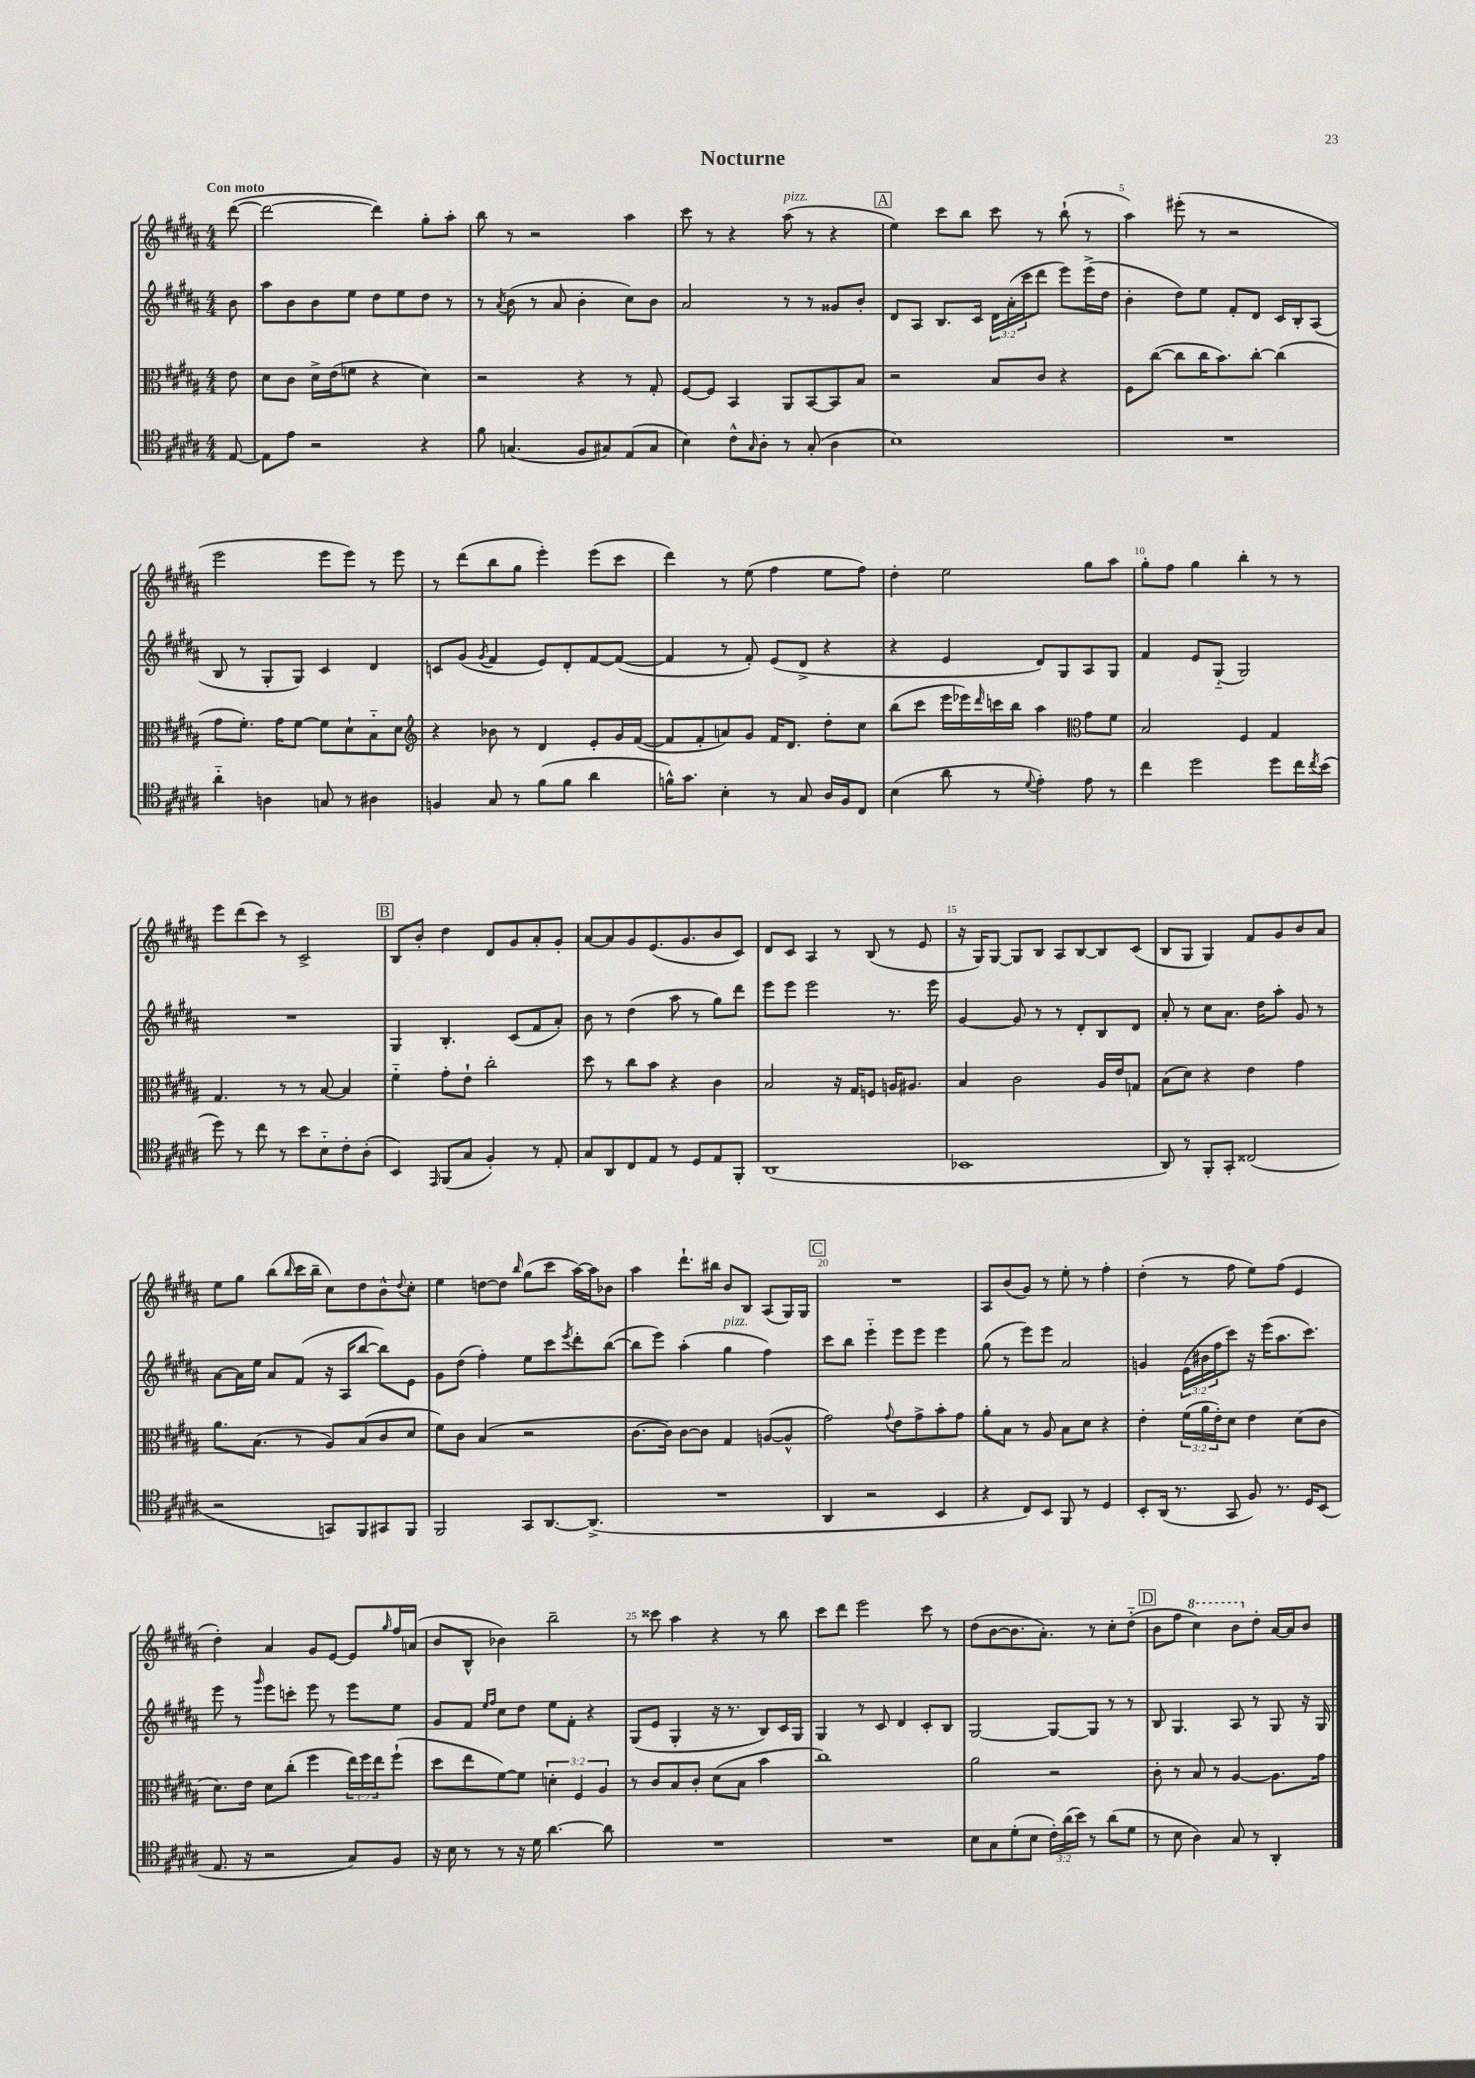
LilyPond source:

\header { title = "Nocturne" }
<<
\new StaffGroup <<
\new Staff = "s0" {
    \clef treble \key b \major \numericTimeSignature \time 4/4 \partial 8 \tempo "Con moto"
    dis'''8~( |
    dis'''2~ dis'''4) gis''8-. ais''8-. |
    b''8 r8 r2 ais''4 |
    cis'''8 r8 r4 ais''8^\markup { \italic "pizz." }( r8 r4 |
    \mark \markup { \box "A" } e''4) cis'''8 b''8 cis'''8 r8 b''8-!( r8 |
    ais''4) eis'''8-.( r8 r2 |
    e'''2 e'''8 e'''8) r8 e'''8 |
    r8 dis'''8( b''8 gis''8 e'''4-.) e'''8( cis'''8 |
    dis'''4) r8 e''8( fis''4 e''8 fis''8) |
    dis''4-. e''2 gis''8 ais''8 |
    gis''8-. fis''8 gis''4 b''4-. r8 r8 |
    e'''8 dis'''8( cis'''8) r8 cis'2-> |
    \mark \markup { \box "B" } b8 b'8-. dis''4 dis'8 gis'8 ais'8-. gis'8-. |
    ais'8~ ais'8 gis'8 e'8.( gis'8. b'8 cis'8) |
    dis'8 cis'8 ais4 r8 b8( r8 e'8 |
    r16 gis16) gis8~ gis8 b8 ais8 b8~ b8 cis'8( |
    b8 gis8 gis4) fis'8 gis'8 b'8 ais'8 |
    e''8 gis''8 b''8( \grace { b''16 } cis'''16 b''16-- cis''8) dis''8 b'8-^ \appoggiatura { dis''8 } cis''8-. |
    e''4 d''8~ d''8 \grace { b''16 } gis''8( cis'''8 ais''16~) ais''16 bes'8 |
    ais''4 dis'''8.-! bis''16 b'8 b8 ais8( gis16) gis16 |
    \mark \markup { \box "C" } R1 |
    ais8 b'8( gis'8) r8 e''8-. r8 fis''4-. |
    dis''4-.( r8 fis''8 e''8) fis''8( e'4 |
    dis''4-.) ais'4 gis'8 e'8~ e'8 \grace { gis''16 } fis''16 a'16( |
    b'8 b8-^ bes'4) b''2-- |
    r8 cisis'''8 ais''4 r4 r8 b''8 |
    cis'''8 dis'''8 e'''2 cis'''8 r8 |
    dis''8( b'8~ b'8. ais'8.-.) r8 cis''8-. dis''8-_( |
    \mark \markup { \box "D" } b'8 fis''8 \ottava #1 cis'''4) b''8 \ottava #0 dis''8-. ais'16~ ais'16 b'8 \bar "|." |
}
\new Staff = "s1" {
    \clef treble \key b \major \numericTimeSignature \time 4/4 \override Staff.TupletNumber.text = #tuplet-number::calc-fraction-text \partial 8
    b'8 |
    ais''8 b'8 b'8 e''8 dis''8 e''8 dis''8 r8 |
    r8 \acciaccatura { ais'8 } b'8( r8 ais'8 b'4-. cis''8) b'8 |
    ais'2 r8 r8 gisis'8 b'8-. |
    \mark \markup { \box "A" } dis'8 ais8 b8. cis'16 \tuplet 3/2 { dis'16 ais'16-.( cis'''16 } dis'''8 e'''8) e'''16->( dis''16 |
    b'4-. dis''8) e''8 fis'8-. dis'8 cis'16 b16-. ais8( |
    b8 r8 gis8-. gis8) cis'4 dis'4 |
    c'8 gis'8( \acciaccatura { gis'8 } fis'4 e'8) dis'8-. fis'8~ fis'8~( |
    fis'4 r8 fis'8-.) e'8( dis'8-> r4 |
    r4 e'4 dis'8) gis8 ais8 gis8 |
    fis'4 e'8 gis8-_( gis2) |
    R1 |
    \mark \markup { \box "B" } gis4 b4.-. cis'8( fis'8 ais'8-.) |
    b'8 r8 dis''4( ais''8 r8 gis''8) dis'''8 |
    e'''8 e'''8 e'''2 r8. e'''16 |
    gis'4~ gis'8 r8 r8 dis'8-. b8 dis'8 |
    ais'8-. r8 cis''8 ais'8. dis''16 ais''8-. gis'8 r8 |
    ais'8~ ais'16 e''16 ais'8 fis'8( r16 ais16 b''8~ b''8) e'8 |
    gis'8 dis''8( fis''4-.) e''8 cis'''8 \acciaccatura { e'''8 } dis'''8-. b''8~( |
    b''8 e'''8) ais''4-.( gis''4^\markup { \italic "pizz." } fis''4) |
    \mark \markup { \box "C" } cis'''8 b''8 e'''4-_ e'''8 e'''8 e'''4 |
    gis''8( r8 e'''8) e'''8 ais'2 |
    g'4 \tuplet 3/2 { e'16( bis'16 fis''16 } cis'''8) r16 e'''16( ais''8. cis'''8.) |
    e'''8 r8 \grace { gis'''16 } e'''8 c'''8-. e'''8 r8 e'''8 e''8 |
    gis'8 fis'8 \grace { e''16 fis''16 } cis''8 dis''8 e''8 fis'8-. r4 |
    gis8( e'8 gis4-. r16 r8. b8) cis'16 gis16 |
    gis4 r8 cis'8 dis'4 cis'8-. b8 |
    gis2~ gis8~ gis8 r8 r8 |
    \mark \markup { \box "D" } b8 gis4. ais8 r8 gis8 r16 gis16 \bar "|." |
}
\new Staff = "s2" {
    \clef alto \key b \major \numericTimeSignature \time 4/4 \override Staff.TupletNumber.text = #tuplet-number::calc-fraction-text \partial 8
    e'8 |
    dis'8 cis'8 dis'16-> e'16( f'8 r4 dis'4) |
    r2 r4 r8 gis8-. |
    fis8~ fis8 b,4 ais,8 b,8~ b,8 b8 |
    \mark \markup { \box "A" } r2 b8 cis'8 r4 |
    fis8 cis''8~( cis''8 cis''16 b'8.) cis''8~-. cis''4( |
    gis'8 fis'8.-.) gis'16 fis'8~ fis'8 dis'8-! b8-_ dis'8 |
    \clef treble r4 bes'8 r8 dis'4 e'8-. gis'16 fis'16~( |
    fis'8 fis'8-. a'8) gis'8 fis'16 dis'8. dis''8-. cis''8 |
    b''8( cis'''8 e'''16 ees'''16) \grace { dis'''16 } c'''16 b''16 ais''4 \clef alto gis'8 fis'8 |
    b2 fis4 gis4 |
    gis4. r8 r8 b8~ b4 |
    \mark \markup { \box "B" } fis'4-_ gis'8-. e'8-! cis''2-. |
    dis''8 r8 cis''8 b'8 r4 cis'4 |
    b2 r16 gis16 f8 a16 ais8. |
    b4 cis'2 ais16 e'16 g8 |
    b8( dis'8) r4 e'4 gis'4 |
    ais'8. b8.( r8 ais8) b8( cis'8 dis'8 |
    fis'8) cis'8 b4( r2 |
    cis'8.~ cis'16) cis'8~ cis'8 gis4 a8~( a8-^ |
    \mark \markup { \box "C" } gis'2) \appoggiatura { gis'8 } e'8 gis'8-> b'8-. gis'8 |
    ais'8-. b8 r8 ais8 b8 dis'8 r4 |
    e'4-. \tuplet 3/2 { fis'16( ais'16 e'16-.) } dis'8 e'4 dis'8( cis'8 |
    dis'8.) e'16 dis'8 cis''8-.( fis''4 \tuplet 3/2 { e''16) fis''16 e''16 } fis''8-!( |
    dis''8 e''8 fis'8~) fis'8 \tuplet 3/2 { d'4-. fis4 ais4 } |
    r8 cis'8 b8 cis'8-. dis'8( b8 b'4 |
    cis''1) |
    ais'2 r2 |
    \mark \markup { \box "D" } cis'8-. r8 b8 r8 ais4~ ais8. gis'16 \bar "|." |
}
\new Staff = "s3" {
    \clef tenor \key b \major \numericTimeSignature \time 4/4 \override Staff.TupletNumber.text = #tuplet-number::calc-fraction-text \partial 8
    e8~ |
    e8 e'8 r2 r4 |
    fis'8 g4.( fis8 gis8) e8( gis8 |
    b4) cis'8-^ \grace { gis16 } ais8-. r8 gis8-.( ais4 |
    \mark \markup { \box "A" } b1) |
    R1 |
    ais'4-_ a4 g8 r8 ais4 |
    f4 gis8 r8 fis'8( fis'8 ais'4 |
    f'16-^) gis'8. b4-. r8 gis8 ais16 fis16 cis8 |
    b4( ais'8 r8 \appoggiatura { dis'8 } e'4-.) e'8 r8 |
    cis''4 dis''2 dis''8 cis''16 \acciaccatura { cis''8 } b'16( |
    dis''8) r8 cis''8 r8 b'8 b8-_ cis'8-. ais8-.( |
    \mark \markup { \box "B" } b,4) \grace { e,16 } fis,8( gis8 fis4-.) r8 e8-. |
    gis8 ais,8 cis8 e8 r8 dis8 e8 fis,8-. |
    ais,1( |
    bes,1 |
    ais,8) r8 fis,8-. gis,8-. cisis2( |
    r2 g,8) fis,8 gis,8 fis,8 |
    fis,2 gis,8 ais,8.~ ais,8.->( |
    R1 |
    \mark \markup { \box "C" } ais,4 r2 b,4 |
    r4 cis8) b,8 fis,8 r8 dis4 |
    b,8-. ais,16( r8. gis,8 fis8) r8. dis16 b,8( |
    e8. r16 r2 gis8) fis8 |
    r16 b16 r8 r8 r16 dis'16 ais'4.~ ais'8 |
    R1 |
    R1 |
    b8 gis8 dis'8-.( b8 \tuplet 3/2 { cis'16-.) ais'16( b'16) } r8 ais'8( dis'8 |
    \mark \markup { \box "D" } r8 b8 ais4) gis8 r8 ais,4-. \bar "|." |
}
>>
>>
\layout { \context { \Score \override BarNumber.break-visibility = ##(#f #t #t) barNumberVisibility = #(every-nth-bar-number-visible 5) } }
